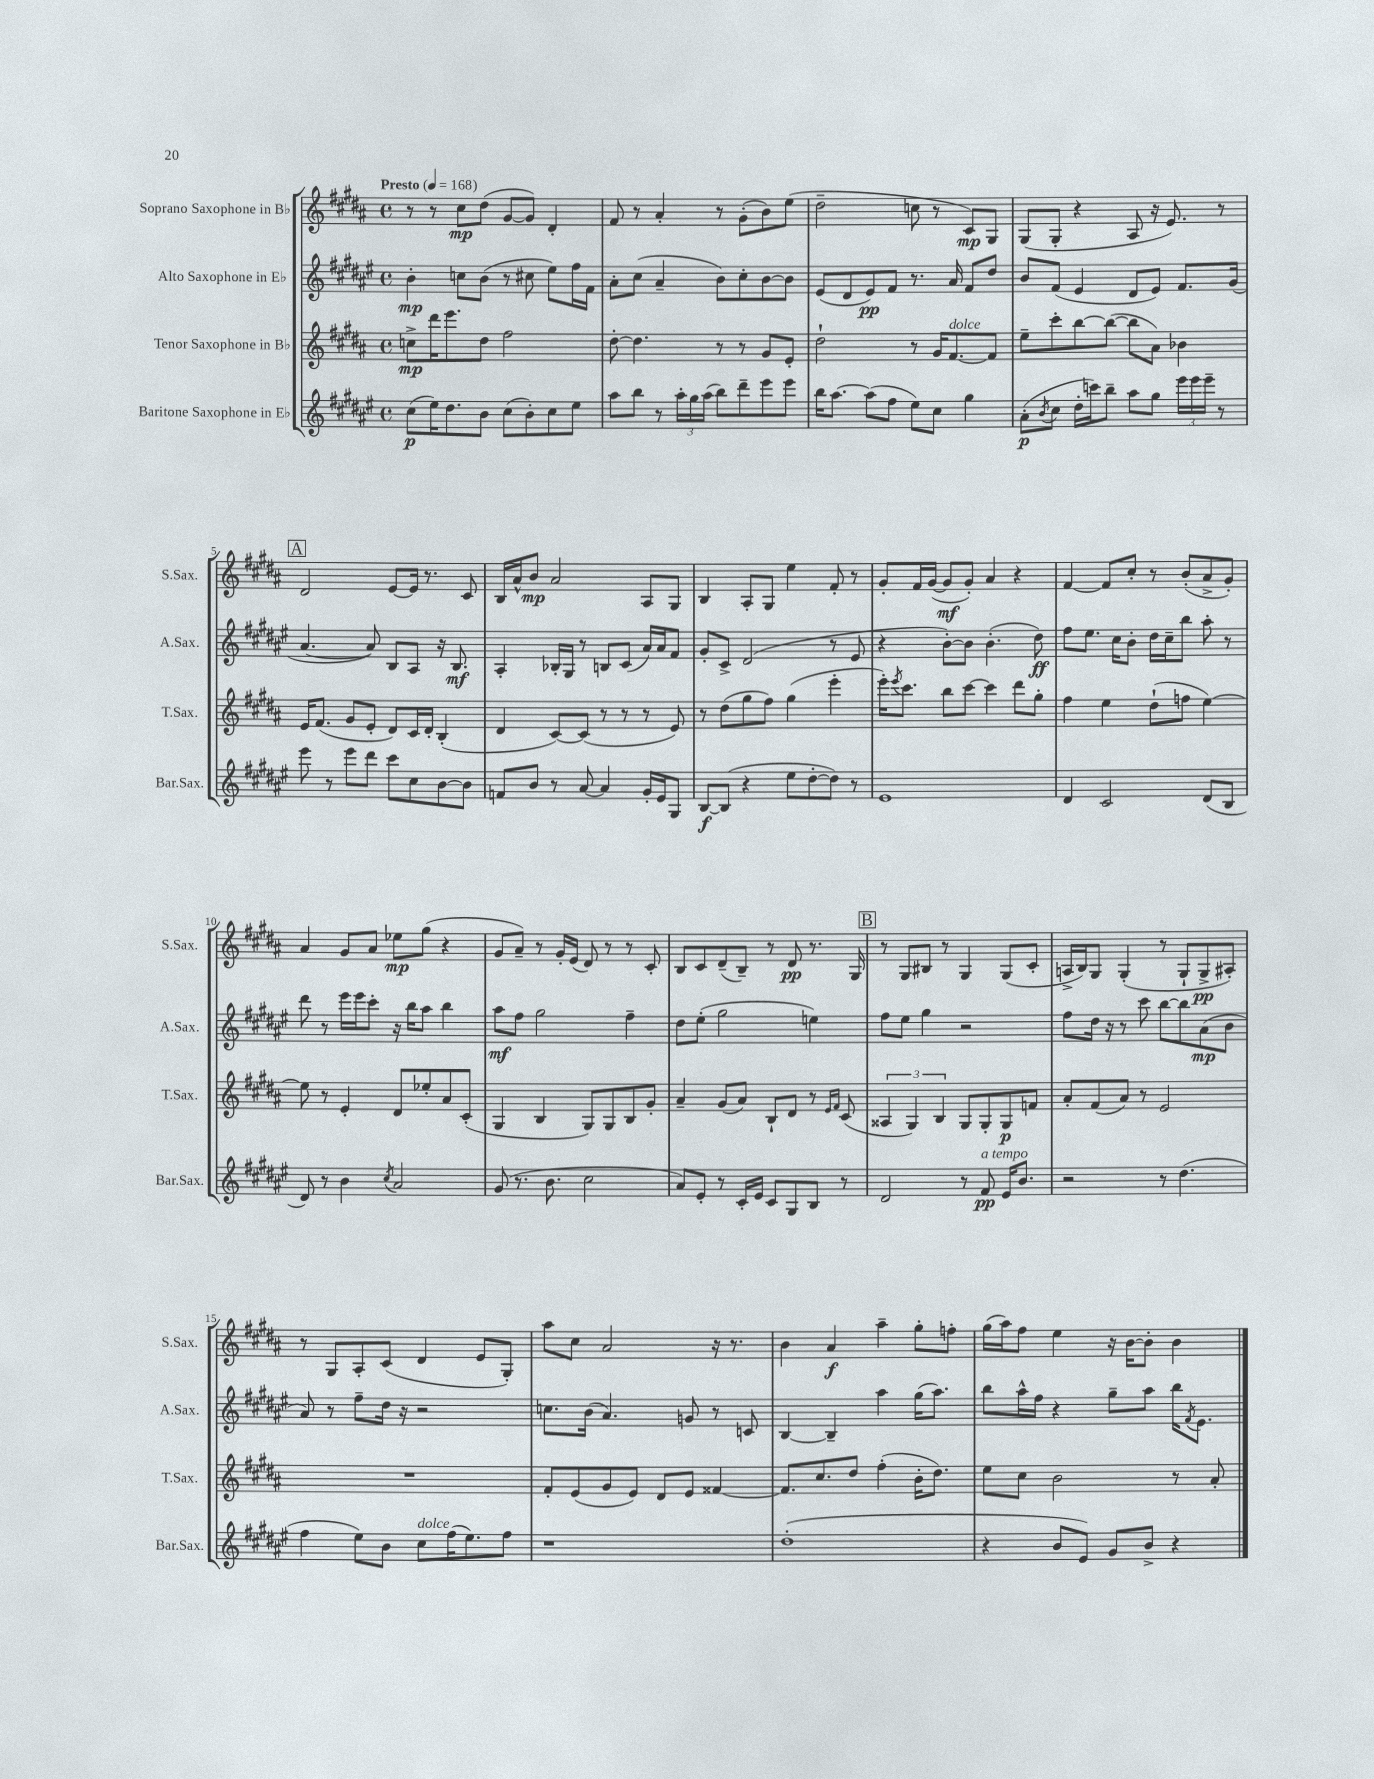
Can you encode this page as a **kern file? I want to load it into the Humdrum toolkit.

**kern	**kern	**kern	**kern
*staff4	*staff3	*staff2	*staff1
*clefG2	*clefG2	*clefG2	*clefG2
*k[f#c#g#d#a#e#]	*k[f#c#g#d#a#]	*k[f#c#g#d#a#e#]	*k[f#c#g#d#a#]
*M4/4	*M4/4	*M4/4	*M4/4
*met(c)	*met(c)	*met(c)	*met(c)
*MM168	*MM168	*MM168	*MM168
(8cc#	8cc^	4b'	8r
16ee#)	16ddd#	.	8r
8.dd#	8.eee	.	.
.	.	8cc	8cc#
8b	8dd#	(8b	(8dd#
(8cc#	2ff#	8r	[8g#
8b')	.	8cc#	8g#])
8cc#	.	8ee#)	4d#'
8ee#	.	16ff#	.
.	.	16f#	.
=	=	=	=
8aa#	[8dd#'	8a#'	8f#
8bb	4.dd#]	(8cc#	8r
8r	.	4a#~	4a#'
24aa#'	.	.	.
24gg#	.	.	.
(24aa#	.	.	.
8bb)	8r	8b)	8r
8ddd#~	8r	8cc#'	(8g#'
8eee#	8g#	[8b	8b)
8eee#	8e'	8b]	(8ee
=	=	=	=
16bb	2dd#`	(8e#	2dd#~
[8.aa#	.	.	.
.	.	8d#	.
(8aa#]	.	8e#)	.
8ff#	.	8f#	.
8ee#)	8r	8.r	8cc
8cc#	16g#	.	8r
.	[8.f#	16a#	.
4gg#	.	8f#	8c#)
.	8f#]	8dd#	8G#
=	=	=	=
(8a#'	8ee~	8b	(8G#
8qb	.	.	.
8cc#	8ccc#'	(8f#	8G#'
16dd#'	[8bb	4e#	4r
16ccc)	.	.	.
8bb~	(8bb_	.	.
8aa#	8bb]	8d#	8A#
8gg#	8a#)	8e#)	16r
.	.	.	8.e)
24eee#	4b-	8.f#	.
24eee#	.	.	.
24eee#~	.	.	.
8r	.	.	8r
.	.	(16g#	.
=	=	=	=
8eee#	16e	[4.a#	2d#
.	(8.f#	.	.
8r	.	.	.
8eee#	8g#	.	.
8ddd#	8e'	8a#])	.
8ccc#	8d#)	8B	[8e
8cc#	16c#	8A#	16e]
.	16d#'	.	8.r
[8b	(4B'	16r	.
.	.	8.B	.
8b]	.	.	8c#
=	=	=	=
8f	4d#	4A#'	16B
.	.	.	16a#^^
8b	.	.	8b
8r	[8c#)	16B-'	2a#
.	.	16G#	.
[8a#	(8c#]	8r	.
4a#]	8r	8B	.
.	8r	(8c#	.
16g#'	8r	16a#)	8A#
16e#	.	16a#	.
8G#	8e)	8f#	8G#
=	=	=	=
[8B	8r	8g#'	4B
(8B]	(8dd#	8c#^	.
4r	8gg#	(2d#	8A#'
.	8ff#)	.	8G#
8ee#	(4gg#	.	4ee
[8dd#'	.	.	.
8dd#])	4eee'	8r	8f#'
8r	.	8e#	8r
=	=	=	=
1e#	16eee')	4r	8g#'
.	8qeee	.	.
.	8.ccc#	.	.
.	.	.	16f#
.	.	.	([16g#
.	8bb	[8b')	8g#]
.	[8ccc#	8b]	8g#')
.	4ccc#]	(4.b'	4a#
.	8ddd#	.	4r
.	8gg#'	8dd#)	.
=	=	=	=
4d#	4ff#	8ff#	[4f#
.	.	8.ee#	.
2c#	4ee	.	8f#]
.	.	16cc#	.
.	.	8b'	8cc#'
.	(8dd#`	16dd#	8r
.	.	16cc#~	.
.	8ff	8bb	(8b'
(8d#	[4ee)	8aa#'	8a#^
8B	.	8r	8g#')
=	=	=	=
8d#)	8ee]	8ddd#	4a#
8r	8r	8r	.
4b	4e'	16eee#	8g#
.	.	16eee#	.
.	.	8ccc#'	8a#
8qcc#	.	.	.
2a#	8d#	16r	8ee-
.	.	16bb	.
.	8ee-'	8aa#	(8gg#
.	8a#	4bb	4r
.	(8c#'	.	.
=	=	=	=
(8g#	4G#	8aa#	8g#
8.r	.	8ff#	8a#~)
.	4B	2gg#	8r
8.b	.	.	.
.	.	.	16g#'
.	.	.	(16e
2cc#	8G#)	.	8d#)
.	8G#	.	8r
.	8B	4ff#~	8r
.	8g#'	.	8c#'
=	=	=	=
8a#)	4a#~	8dd#	8B
8e#'	.	(8ee#'	8c#
8r	(8g#	2gg#	(8d#~
16c#'	8a#)	.	8B~)
16e#	.	.	.
8c#	8B`	.	8r
8G#	8d#	.	8d#
8B	8r	4ee)	8.r
.	16qqe	.	.
.	16qqf#	.	.
8r	(8c#	.	.
.	.	.	16G#
=	=	=	=
2d#	6A##	8ff#	8r
.	.	8ee#	8G#
.	6G#)	.	.
.	.	4gg#	8B#
.	6B	.	.
.	.	.	8r
8r	8G#	2r	4G#
8f#	8G#'	.	.
16e#	8G#	.	(8G#
8.b	.	.	.
.	8f	.	8c#'
=	=	=	=
2r	8a#'	8ff#	16A^
.	.	.	16B)
.	(8f#	16dd#	8G#
.	.	16r	.
.	8a#)	8r	(4G#'
.	8r	8ccc#	.
8r	2e	[8bb	8r
(4.dd#	.	8bb]	8G#`
.	.	(8a#	8G#^
.	.	8b	8A#')
=	=	=	=
4ff#	1r	8a#)	8r
.	.	8r	8G#
8ee#)	.	8ff#~	8A#'
8b	.	16dd#	(8c#
.	.	16r	.
8cc#	.	2r	4d#
(16ff#	.	.	.
8.ee#)	.	.	.
.	.	.	8e
8ff#	.	.	8G#')
=	=	=	=
1r	8f#'	8.cc	8aa#
.	(8e	.	8cc#
.	.	(16b	.
.	8g#	4.a#)	2a#
.	8e)	.	.
.	8d#	.	.
.	8e	8g	.
.	[4f##	8r	16r
.	.	.	8.r
.	.	8c	.
=	=	=	=
(1dd#'	8.f##]	[4B	4b
.	8.cc#	.	.
.	.	4B~]	4a#
.	8dd#	.	.
.	(4ff#'	4aa#	4aa#~
.	16b'	(16gg#	8gg#'
.	8.dd#)	8.aa#)	.
.	.	.	8ff'
=	=	=	=
4r	8ee	8bb	(16gg#
.	.	.	16aa#)
.	8cc#	16aa#^^	8ff#
.	.	16ff#	.
8b	2b	4r	4ee
8e#)	.	.	.
8g#	.	8gg#~	16r
.	.	.	[16b
8b^	.	8aa#	8b']
4r	8r	16bb	4b
.	.	8qf#	.
.	.	8.e#	.
.	8a#'	.	.
==	==	==	==
*-	*-	*-	*-
